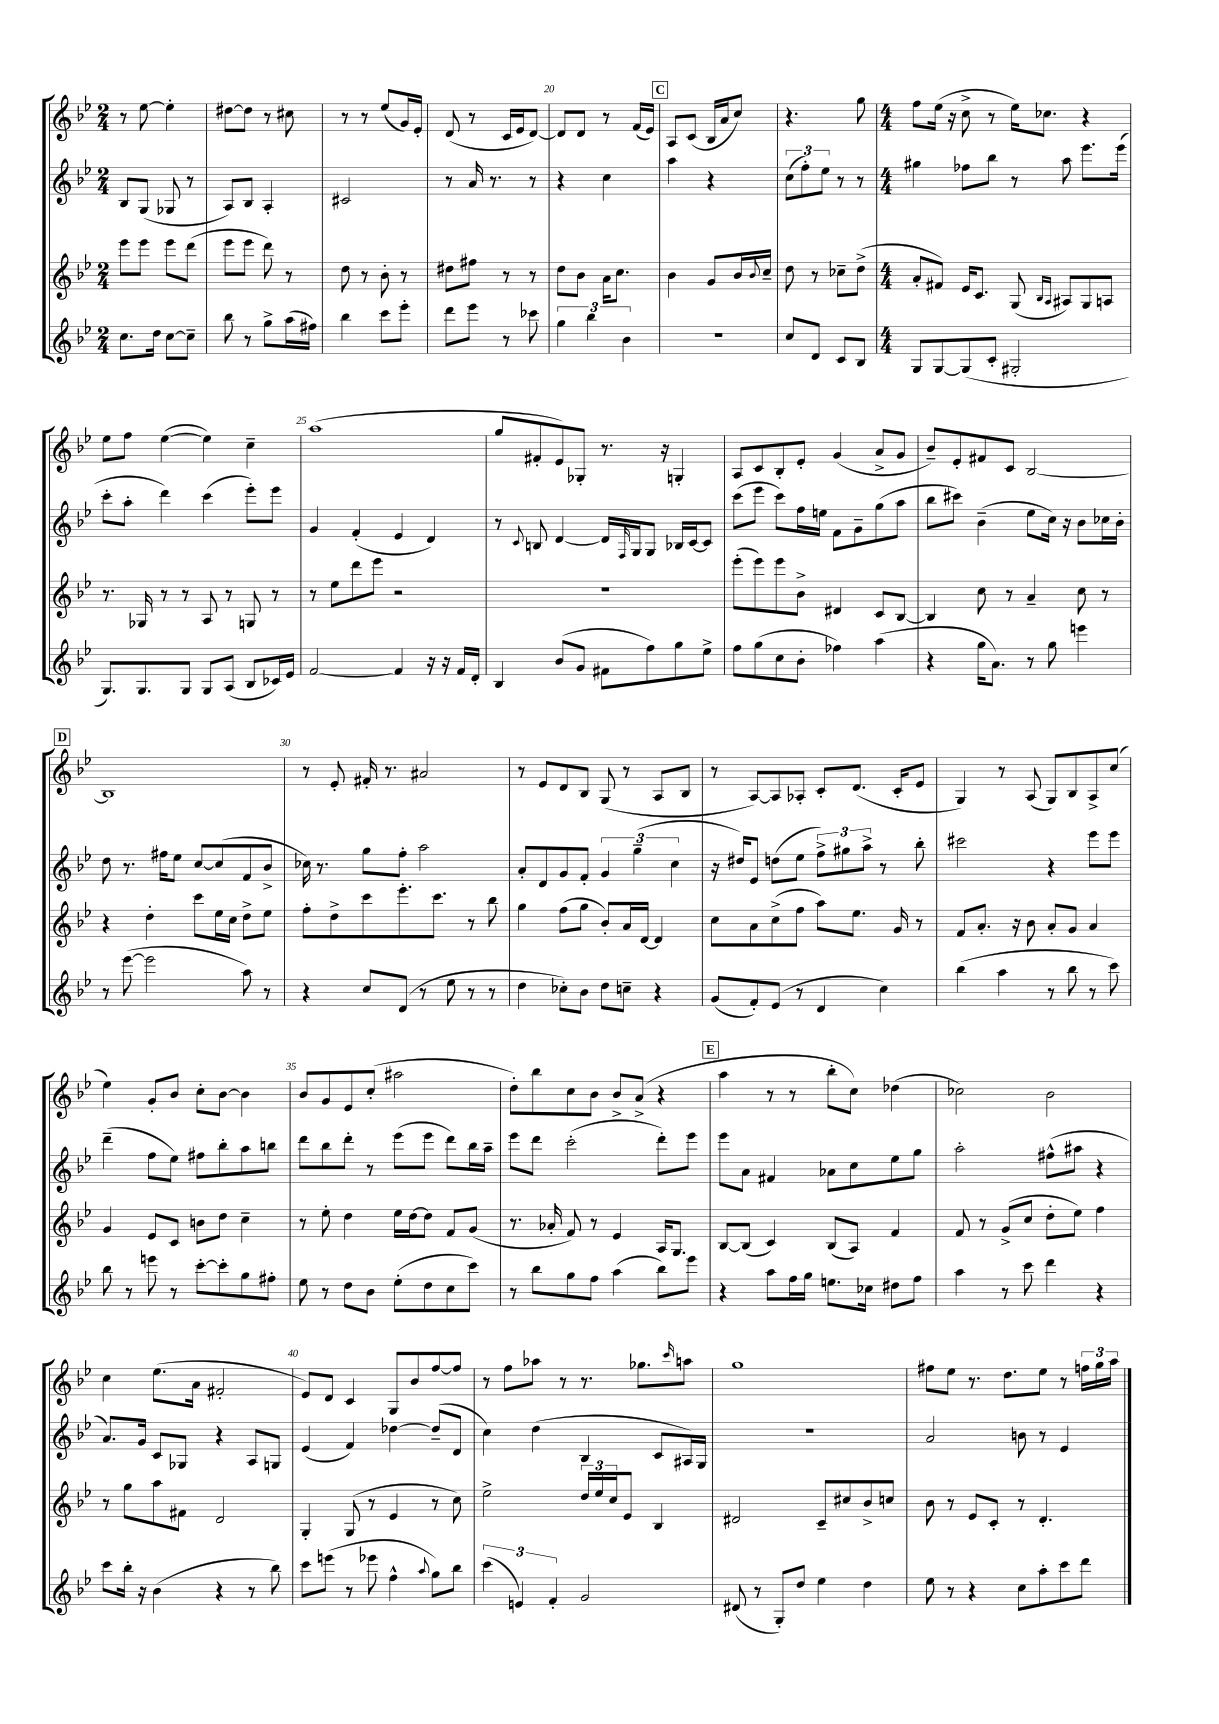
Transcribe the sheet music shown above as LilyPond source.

<<
\new StaffGroup <<
\new Staff = "s0" {
    \clef treble \key bes \major \numericTimeSignature \time 2/4
    r8 ees''8~ ees''4-. |
    dis''8~ dis''8 r8 cis''8 |
    r8 r8 ees''8( g'16) ees'16-. |
    d'8( r8 c'16 ees'16 d'8~) |
    d'8 d'8 r8 f'16( ees'16) |
    \mark \markup { \box "C" } a8 c'8( bes16 a'16 c''8) |
    r4. g''8 |
    \numericTimeSignature \time 4/4 f''8 ees''16( r16 c''8-> r8 ees''16) ces''8. r4 |
    ees''8 f''8 ees''4~( ees''4) c''4-- |
    a''1( |
    g''8 fis'8-. ees'8) ges8-. r8. r16 g4-. |
    a8 c'8 bes8-. ees'8-. g'4( a'8-> g'8 |
    bes'8--) ees'8-. fis'8 c'8 bes2~ |
    \mark \markup { \box "D" } bes1 |
    r8 ees'8-. fis'16-. r8. ais'2 |
    r8 ees'8 d'8 bes8 g8( r8 a8 bes8 |
    r8 a8~) a8 aes8-. c'8-. d'8.( c'16-. ees'8 |
    g4) r8 a8( g8) bes8 a8-> c''8( |
    ees''4) g'8-. bes'8 c''8-. bes'8~ bes'4 |
    bes'8 g'8 ees'8 c''8-.( ais''2 |
    d''8-.) bes''8 c''8 bes'8 bes'8-> a'8->( r4 |
    \mark \markup { \box "E" } a''4 r8 r8 bes''8-. c''8) des''4( |
    ces''2) bes'2 |
    c''4 ees''8.( a'16 fis'2-. |
    ees'8) d'8 c'4 g8 bes'8 f''8~ f''8 |
    r8 f''8 aes''8 r8 r8. ges''8. \grace { c'''16 } a''8 |
    g''1 |
    fis''8 ees''8 r8. d''8. ees''8 r8 \tuplet 3/2 { f''16 g''16 a''16 } \bar "|." |
}
\new Staff = "s1" {
    \clef treble \key bes \major \numericTimeSignature \time 2/4
    bes8 g8( ges8 r8 |
    a8) bes8 a4-. |
    cis'2 |
    r8 a'16 r8. r8 |
    r4 c''4 |
    \mark \markup { \box "C" } a''4 r4 |
    \tuplet 3/2 { c''8( f''8-.) ees''8 } r8 r8 |
    \numericTimeSignature \time 4/4 gis''4 fes''8 bes''8 r8 a''8 ees'''8. ees'''16( |
    c'''8-. a''8-. d'''4) c'''4( ees'''8-.) ees'''8 |
    g'4 f'4-.( ees'4 d'4) |
    r8 \appoggiatura { c'8 } b8 d'4~ d'16 \grace { f16 } g16 g8 bes16 c'16~ c'8 |
    c'''8( ees'''8 c'''8) f''16 e''16 f'8 g'8-- g''8( a''8 |
    bes''8 cis'''8) bes'4--( ees''8 c''16) r16 bes'8 ces''16 bes'16-. |
    \mark \markup { \box "D" } d''8 r8. fis''16 ees''8 c''8~ c''8( f'8 bes'8-> |
    ces''16) r8. g''8 f''8-. a''2 |
    a'8-. d'8 g'8 f'8-. \tuplet 3/2 { g'4 g''4--( c''4 } |
    r16 dis''16) ees'8 d''8( ees''8 \tuplet 3/2 { f''8->) gis''8 a''8-> } r8 bes''8-. |
    cis'''2 r4 ees'''8 ees'''8 |
    d'''4--( f''8 ees''8) fis''8 bes''8-. a''8 b''8 |
    d'''8 bes''8 d'''8-. r8 ees'''8( ees'''8 d'''8) bes''16 a''16-- |
    ees'''8 d'''8 c'''2-.( d'''8-.) ees'''8 |
    \mark \markup { \box "E" } ees'''8 a'8 fis'4 aes'8 c''8 ees''8 g''8 |
    a''2-. fis''8-^( ais''8 r4 |
    a'8.) g'16 c'8 ges8 r4 a8 g8 |
    ees'4( f'4) des''4~ des''8--( d'8 |
    c''4) d''4( bes4 c'8 ais16) g16 |
    R1 |
    a'2 b'8 r8 ees'4 \bar "|." |
}
\new Staff = "s2" {
    \clef treble \key bes \major \numericTimeSignature \time 2/4
    ees'''8 ees'''8 ees'''8 d'''8( |
    ees'''8 ees'''8 d'''8) r8 |
    d''8 r8 bes'8-. r8 |
    dis''8 fis''8 r8 r8 |
    d''8 bes'8 a'16 c''8. |
    \mark \markup { \box "C" } bes'4 g'8 bes'16 \appoggiatura { bes'8 } c''16-- |
    d''8 r8 ces''8-- d''8->( |
    \numericTimeSignature \time 4/4 a'8-. fis'8) ees'16 c'8. g8( \grace { bes16 a16 } ais8) g8 a8 |
    r8. ges16 r8 r8 a8 r8 g8 r8 |
    r8 ees''8 d'''8 ees'''8 r2 |
    R1 |
    ees'''8-.( ees'''8) ees'''8 bes'8-> dis'4 c'8 bes8~ |
    bes4 c''8 r8 a'4-- c''8 r8 |
    \mark \markup { \box "D" } r4 d''4-. c'''8 ees''16 c''16 d''8-> ees''8 |
    f''8-. d''8-> c'''8 ees'''8.-. c'''8. r8 bes''8 |
    g''4 f''8( g''8 bes'8-.) a'16 d'16~ d'4 |
    c''8 a'8 c''8->( f''8 a''8) ees''8. g'16 r8 |
    f'8 a'8.-. r16 bes'8 a'8-. g'8 a'4 |
    g'4 ees'8 c'8 b'8 d''8 c''4-- |
    r8 ees''8-. d''4 ees''16 d''16~ d''8 f'8 g'8( |
    r8. aes'16-. f'8) r8 ees'4 a16 g8. |
    \mark \markup { \box "E" } bes8~ bes8( c'4) bes8( a8) f'4 |
    f'8 r8 g'8->( c''8 d''8-. ees''8) f''4 |
    r8 g''8 a''8 fis'8 d'2 |
    g4-. g8( r8 ees'4 r8 c''8) |
    ees''2-> \tuplet 3/2 { d''16 ees''16 c''16 } ees'8 bes4 |
    dis'2 c'8-- cis''8 bes'8-> c''8 |
    bes'8 r8 ees'8 c'8-. r8 d'4.-. \bar "|." |
}
\new Staff = "s3" {
    \clef treble \key bes \major \numericTimeSignature \time 2/4
    c''8. d''16 c''8~ c''8-- |
    bes''8 r8 g''8-> a''16( fis''16) |
    bes''4 c'''8 ees'''8-. |
    d'''8 ees'''8 r8 ces'''8 |
    \tuplet 3/2 { g''4 bes''4 bes'4 } |
    \mark \markup { \box "C" } R2 |
    c''8 d'8 c'8 bes8 |
    \numericTimeSignature \time 4/4 g8 g8~ g8( c'8-. gis2-. |
    g8.) g8. g8 g8 a8( bes8 ces'16) ees'16 |
    f'2~ f'4 r16 r16 f'16 d'16-. |
    bes4 bes'8( g'8 fis'8 f''8) g''8 ees''8-> |
    f''8 g''8( c''8 bes'8-. fes''4) a''4( |
    r4 g''16 a'8.) r8 g''8 e'''4 |
    \mark \markup { \box "D" } r8 ees'''8~( ees'''2 a''8) r8 |
    r4 c''8 d'8( r8 ees''8 r8 r8 |
    d''4 ces''8-.) bes'8 d''8 c''8-- r4 |
    g'8( f'8-.) ees'8( r8 d'4 c''4) |
    bes''4( a''4 r8 bes''8 r8 c'''8) |
    bes''8 r8 e'''8 r8 c'''8~-. c'''8-. g''8 fis''8-. |
    ees''8 r8 d''8 bes'8 ees''8-.( d''8 c''8 c'''8) |
    r8 bes''8 g''8 f''8 a''4( bes''8) ees'''8 |
    \mark \markup { \box "E" } r4 a''8 f''16 g''16 e''8. ces''16 dis''8 f''8 |
    a''4 r8 c'''8 d'''4 r4 |
    c'''8 bes''16-. r16 bes'4( r4 r8 bes''8) |
    c'''8 e'''8( r8 ees'''8 f''4-^ \appoggiatura { a''8 } g''8) bes''8 |
    \tuplet 3/2 { c'''4( e'4) f'4-. } g'2 |
    dis'8( r8 g8-.) d''8 ees''4 d''4 |
    ees''8 r8 r4 c''8 a''8-. c'''8 d'''8 \bar "|." |
}
>>
>>
\layout { \context { \Score currentBarNumber = #16 \override BarNumber.break-visibility = ##(#f #t #t) barNumberVisibility = #(every-nth-bar-number-visible 5) } }
